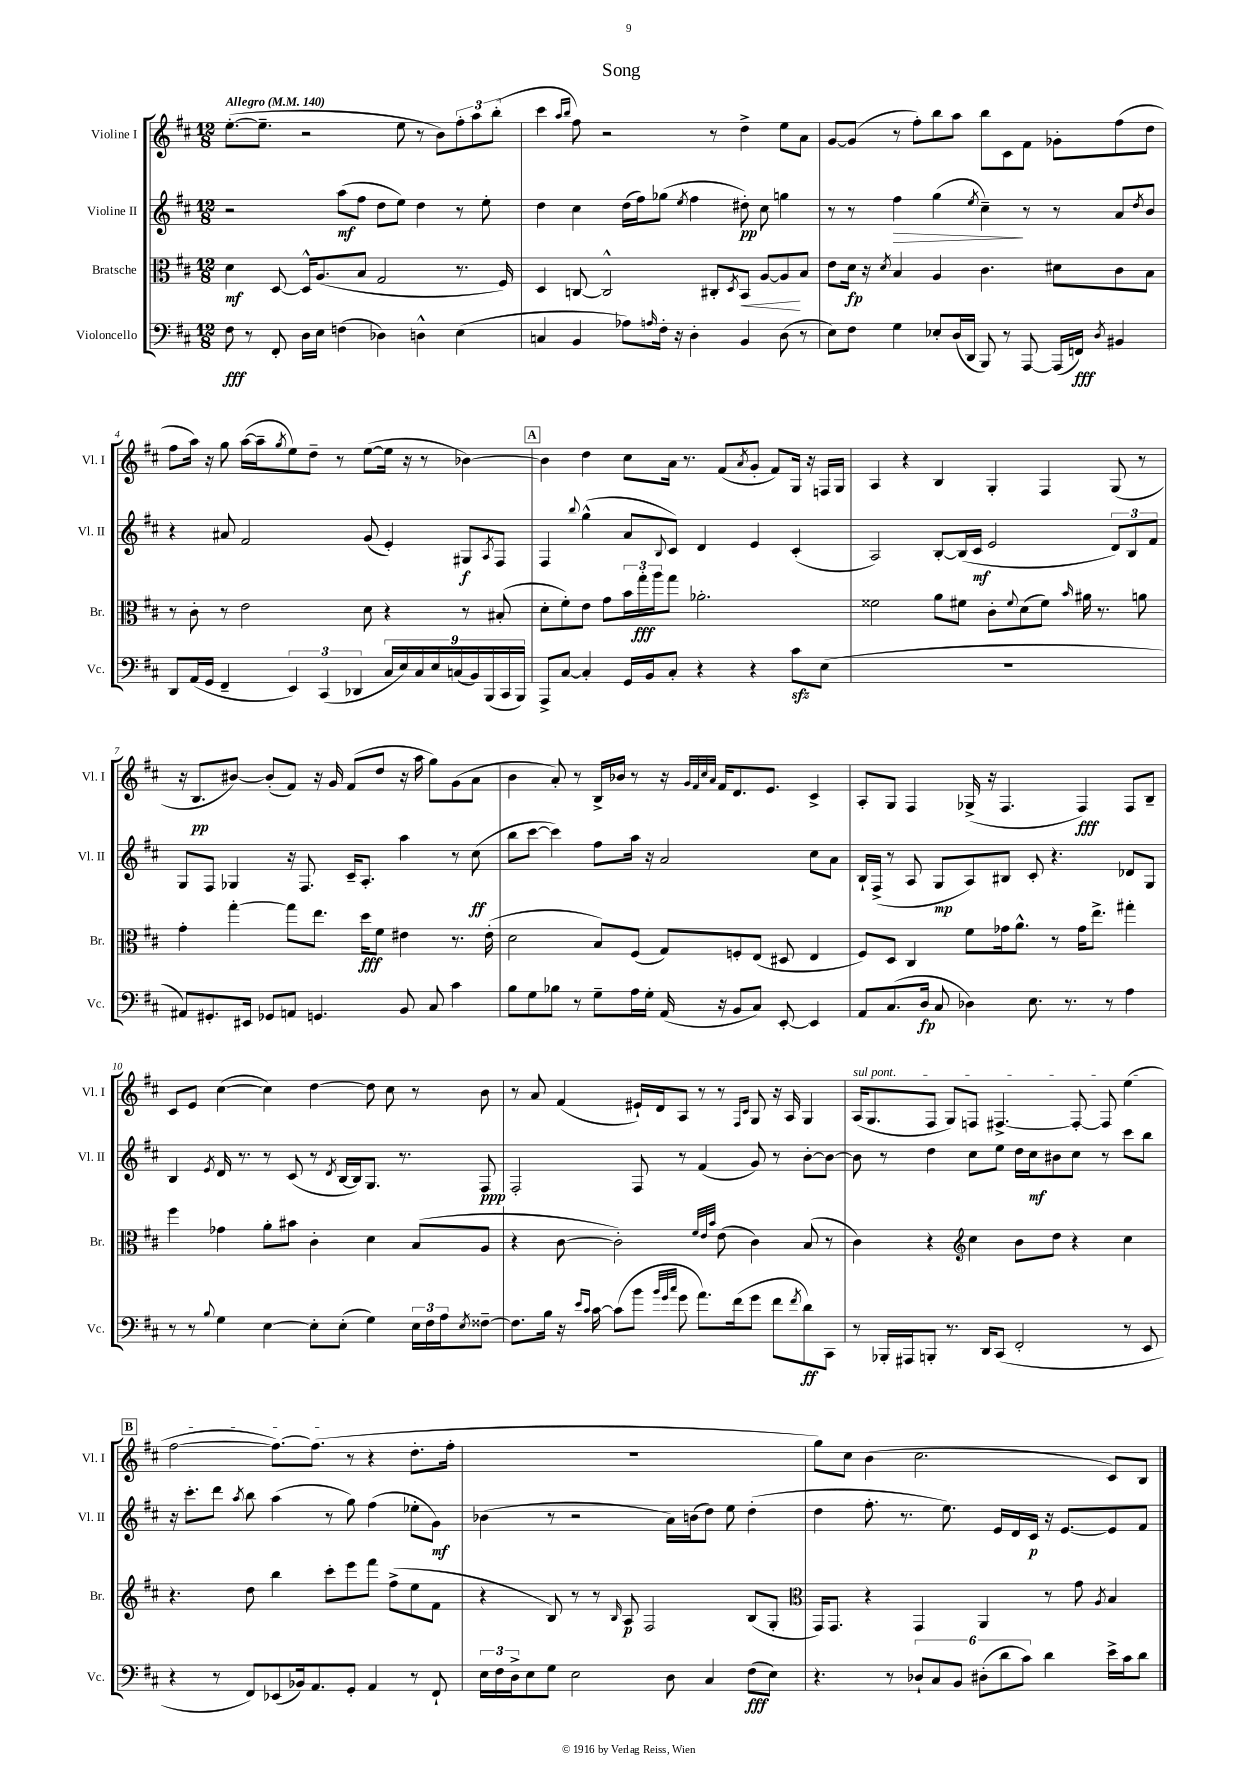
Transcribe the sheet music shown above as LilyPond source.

\header { title = "Song" }
<<
\new StaffGroup <<
\new Staff = "s0" \with { instrumentName = "Violine I" shortInstrumentName = "Vl. I" } {
    \clef treble \key d \major \numericTimeSignature \time 12/8 \tempo "Allegro" 4 = 140
    e''8.~-.( e''8.-- r2 e''8 r8 b'8) \tuplet 3/2 { fis''8-. a''8 b''8-.( } |
    cis'''4 \grace { a''16 b''16 } fis''8) r2 r8 d''4-> e''8 a'8 |
    g'8~ g'8( r8 fis''8-.) b''8 a''8 b''8 cis'8 fis'8 ges'8-. fis''8( d''8 |
    fis''8 a''16) r16 g''8 a''16~( a''16-- \acciaccatura { g''8 } e''8) d''8-- r8 e''8~( e''16 r16 r8 bes'4~) |
    \mark \markup { \box "A" } bes'4 d''4 cis''8 a'16 r8. fis'8( \acciaccatura { a'8 } g'8-. fis'8) g16 r16 f16 g16 |
    a4 r4 b4 g4-. fis4 g8( r8 |
    r16 b8.\pp bis'8~) bis'8-.( fis'8) r16 g'16 fis'8( d''8 r16 a''16 g''8) g'8( a'8 |
    b'4 a'8-.) r8 b16-> bes'16 r8 r16 \grace { g'32 fis'32 cis''32 a'32 } fis'16 d'8. e'8. cis'4-> |
    a8-. g8 fis4 ges16->( r16 fis4. fis4\fff) fis8 b8-- |
    cis'8 e'8 cis''4~( cis''4) d''4~ d''8 cis''8 r8 b'8 |
    r8 a'8 fis'4( eis'16-!) d'16 a8 r8 r8 \grace { fis16 cis'16 } g8 r16 a16 g4 |
    \once \override TextSpanner.bound-details.left.text = \markup { \italic "sul pont." } a16\startTextSpan( g8. fis8 g8) f8 fis4.~-> fis8~-. fis8 e''4( |
    \mark \markup { \box "B" } fis''2~ fis''8.~) fis''8.\stopTextSpan( r8 r4 d''8.-. fis''16-. |
    R1. |
    g''8) cis''8 b'4( cis''2. cis'8) b8 \bar "|." |
}
\new Staff = "s1" \with { instrumentName = "Violine II" shortInstrumentName = "Vl. II" } {
    \clef treble \key d \major \numericTimeSignature \time 12/8
    r2 a''8\mf( fis''8 d''8 e''8) d''4 r8 e''8-. |
    d''4 cis''4 d''16( fis''16) ges''8( \acciaccatura { e''8 } fis''4 dis''8-.\pp) cis''8 g''4 |
    r8 r8 fis''4\> g''4( \acciaccatura { e''8 } cis''4--\!) r8 r8 a'8 \acciaccatura { d''8 } b'8 |
    r4 ais'8 fis'2 g'8( e'4-.) gis8\f \acciaccatura { a8 } fis8 |
    \mark \markup { \box "A" } fis4 \appoggiatura { b''8 } g''4-^( a'8 \appoggiatura { b8 } cis'8) d'4 e'4 cis'4-.( |
    a2) b8~-. b16( cis'16\mf e'2 \tuplet 3/2 { d'8) b8 fis'8 } |
    g8 fis8 ges4 r16 fis8. cis'16-- a8.-. a''4 r8 cis''8\ff( |
    b''8 cis'''8~ cis'''4) fis''8 a''16 r16 a'2 cis''8 a'8 |
    b16-! fis16->( r8 a8 g8\mp a8) bis8 cis'8-. r4. des'8 g8 |
    b4 \acciaccatura { e'8 } d'16 r8. r8 cis'8( r8 \acciaccatura { d'8 } b16~ b16) g8. r8. fis8\ppp |
    fis2-. fis8 r8 fis'4( g'8) r8 b'8~-. b'8~ |
    b'8 r8 d''4 cis''8 e''8 d''16 cis''16\mf bis'8 cis''8 r8 cis'''8 b''8 |
    \mark \markup { \box "B" } r16 cis'''8.-. d'''8 \acciaccatura { a''8 } b''8 a''4( r8 g''8) fis''4( ees''8-. g'8\mf) |
    bes'4( r8 r2 a'16) b'16( d''8) e''8 d''4-.( |
    d''4 fis''8.-. r8. e''8.) e'16 d'16 cis'16\p r16 e'8.~ e'8 fis'8 \bar "|." |
}
\new Staff = "s2" \with { instrumentName = "Bratsche" shortInstrumentName = "Br." } {
    \clef alto \key d \major \numericTimeSignature \time 12/8
    d'4\mf d8~ d16-^ a8.( b8 g2 r8. fis16) |
    d4 c8~ c2-^ cis8-. \acciaccatura { d8 } b,8\< a8~ a8\! b8 |
    e'8 d'16\fp r16 \acciaccatura { d'8 } b4 a4 cis'4. dis'8 cis'8 b8 |
    r8 cis'8-. r8 e'2 d'8 r4 r8 bis8-.( |
    \mark \markup { \box "A" } d'8-. fis'8-.) e'8 g'8 \tuplet 3/2 { b'16 g''16-.\fff a''16 } g''8 aes'2.-. |
    fisis'2 a'8 fis'8 cis'8-. \appoggiatura { fis'8 } d'8( fis'8) \grace { b'16 } ais'16 r8. a'8 |
    g'4-. g''4~-. g''8 e''8. d''16\fff fis'8 eis'4 r8. eis'16-.( |
    d'2 b8) fis8( g8) f8-. e8( dis8 e4 |
    fis8) d8 cis4 fis'8 ges'16 a'8.-^ r8 ges'16 e''8.-> gis''4-. |
    fis''4 ges'4 a'8-. bis'8 cis'4-. d'4 b8( a8 |
    r4 cis'8~ cis'2-.) \grace { fis'32 e'32 b'32 } e'8( cis'4) b8( r8 |
    cis'4) r4 \clef treble cis''4 b'8 d''8 r4 cis''4 |
    \mark \markup { \box "B" } r4. d''8 b''4 cis'''8-. e'''8 fis'''8 fis''8->( e''8 fis'8 |
    r4 b8) r8 r8 \grace { b16 } a8\p fis2 b8( g8-. |
    \clef alto g,16) g,8. r4 g,4 a,4 r8 g'8 \acciaccatura { a8 } b4 \bar "|." |
}
\new Staff = "s3" \with { instrumentName = "Violoncello" shortInstrumentName = "Vc." } {
    \clef bass \key d \major \numericTimeSignature \time 12/8
    fis8\fff r8 fis,8-. d16 e16 f4( des4) d4-^ e4( |
    c4 b,4 aes8) \grace { a16 } fis16-. r16 d4-. b,4 d8( r8 |
    e8) fis8 g4 ees8-. d16( d,16 b,,8) r8 a,,8~ a,,16( f,16\fff) \acciaccatura { d8 } bis,4 |
    d,8 a,16( g,16 fis,4-- \tuplet 3/2 { e,4) cis,4( des,4 } \tuplet 9/8 { cis16 e16) cis16 e16 c16( b,16) b,,16( cis,16 b,,16) } |
    \mark \markup { \box "A" } a,,8-> cis8~ cis4-. g,16 b,16 cis8-. r4 r4 cis'8\sfz e8( |
    R1. |
    ais,8) gis,8.-. eis,16 ges,8 a,8 g,4. b,8 cis8 cis'4 |
    b8 g8 bes8 r8 g8-- a16 g16-. a,16( r16 b,8 cis8) e,8~-. e,4 |
    a,8 cis8.( d16\fp cis8 des4) e8. r8. r8 a4 |
    r8 r8 \appoggiatura { b8 } g4 e4~ e8-. e8-.( g4) \tuplet 3/2 { e16 fis16 a16 } \acciaccatura { e8 } fisis8~-- |
    fisis8. b16 r16 \grace { e'16 cis'16 } cis'16~ cis'8( b'8 \grace { b'32 g'32 cis''32 } g'8 a'8.) fis'16( g'8 fis'8 \acciaccatura { fis'8 } d'8\ff) cis,8 |
    r8 bes,,16-. ais,,16 b,,8-. r8. d,16 cis,8( fis,2-. r8 e,8 |
    \mark \markup { \box "B" } r4 r8 fis,8) ees,8( bes,16) a,8. g,8-. a,4 r8 fis,8-! |
    \tuplet 3/2 { e16 fis16 d16-> } e8 g8 e2 d8 cis4 fis8\fff( e8) |
    r4. r8 \tuplet 6/4 { des8-! cis8 b,8 dis8-.( d'8 cis'8) } d'4 e'16-> cis'16 d'8 \bar "|." |
}
>>
>>
